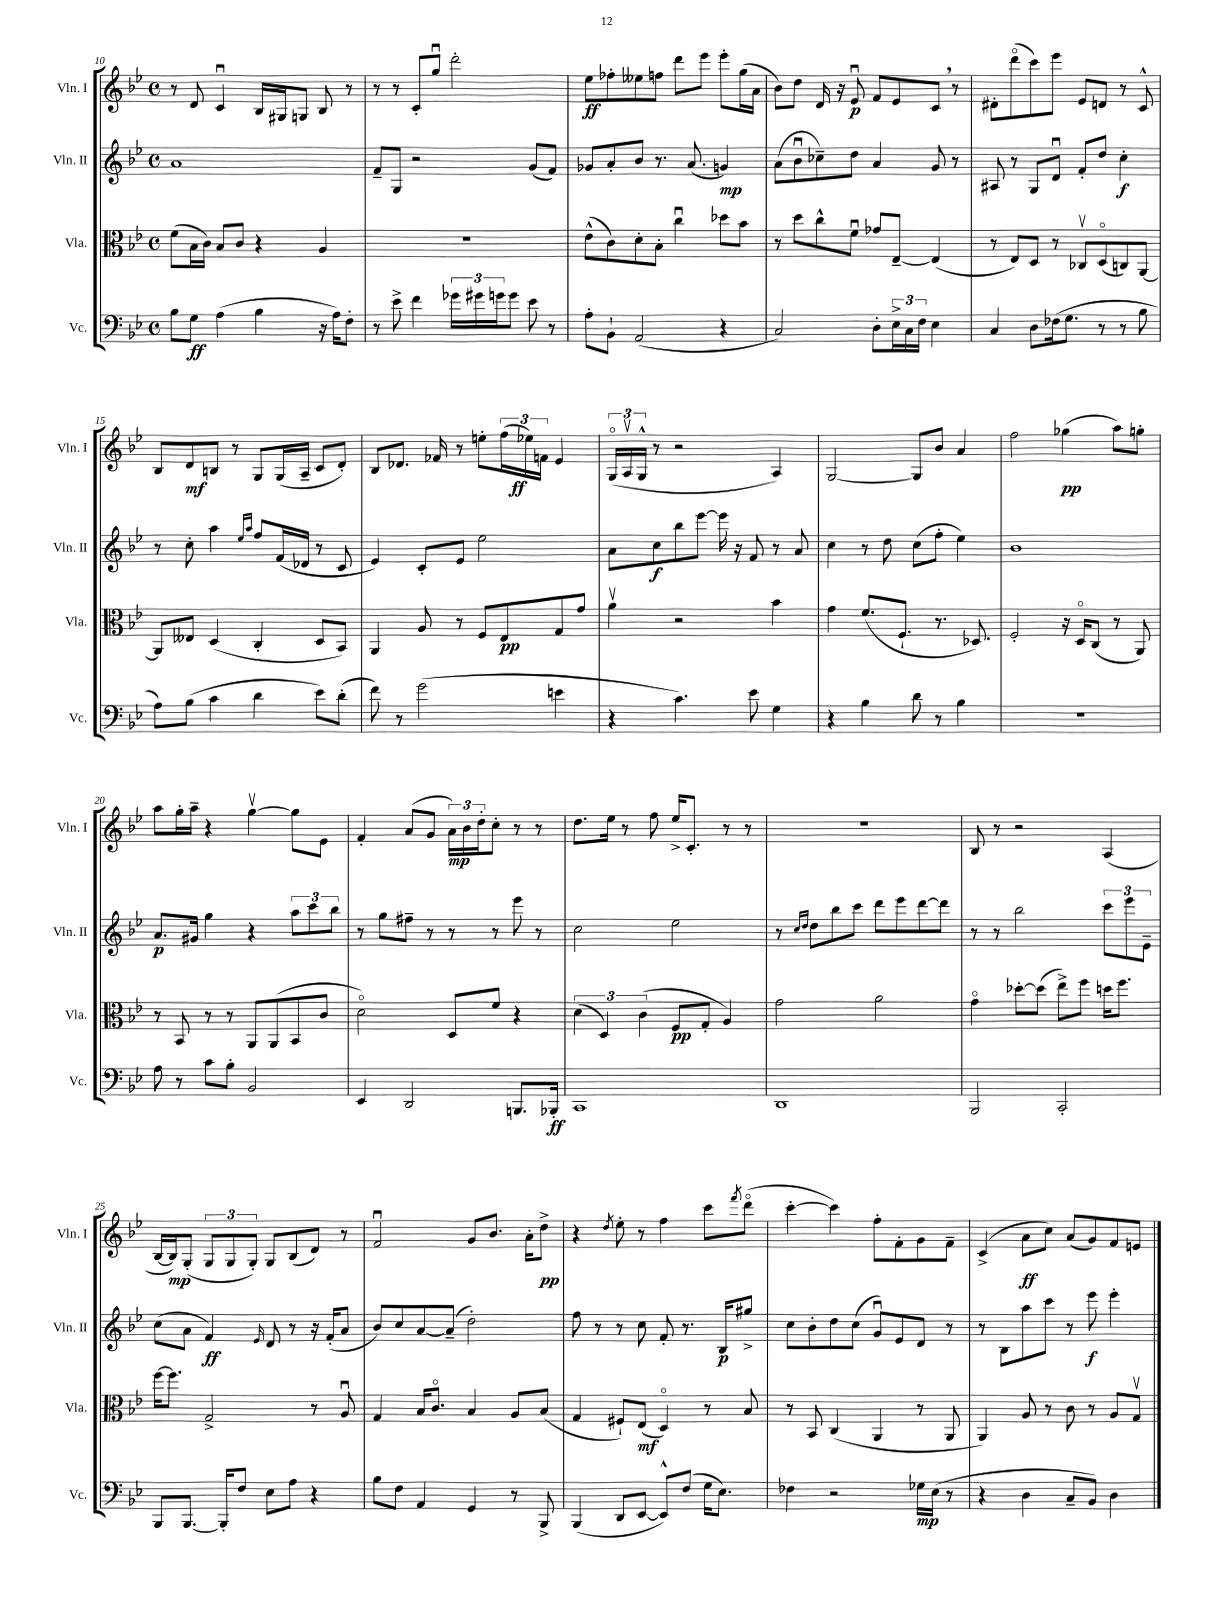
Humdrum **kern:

**kern	**dynam	**kern	**dynam	**kern	**dynam	**kern	**dynam
*part4	*part4	*part3	*part3	*part2	*part2	*part1	*part1
*staff4	*staff4	*staff3	*staff3	*staff2	*staff2	*staff1	*staff1
*I"Vc.	*	*I"Vla.	*	*I"Vln. II	*	*I"Vln. I	*
*I'Vc.	*	*I'Vla.	*	*I'Vln. II	*	*I'Vln. I	*
*clefF4	*	*clefC3	*	*clefG2	*	*clefG2	*
*k[b-e-]	*	*k[b-e-]	*	*k[b-e-]	*	*k[b-e-]	*
*M4/4	*	*M4/4	*	*M4/4	*	*M4/4	*
*met(c)	*	*met(c)	*	*met(c)	*	*met(c)	*
=10	=10	=10	=10	=10	=10	=10	=10
8B-\L	.	(8f\L	.	1a	.	8r	.
8G\J	ff	16B-\L	.	.	.	8d/	.
.	.	16c\JJ)	.	.	.	.	.
(4A\	.	8B-/L	.	.	.	4cu/	.
.	.	8c/J	.	.	.	.	.
4B-\	.	4r	.	.	.	16B-/LL	.
.	.	.	.	.	.	16G#X/J	.
.	.	.	.	.	.	8Gn/J	.
16r	.	4A/	.	.	.	8B-/	.
16A\KL)	.	.	.	.	.	.	.
8F'\J	.	.	.	.	.	8r	.
=11	=11	=11	=11	=11	=11	=11	=11
8r	.	1r	.	8f~/L	.	8r	.
8e-^\	.	.	.	8G/J	.	8r	.
4f\	.	.	.	2r	.	8c'/L	.
.	.	.	.	.	.	8ggu/J	.
24g-X\LL	.	.	.	.	.	2ddd'\	.
24g#X\	.	.	.	.	.	.	.
24gn\J	.	.	.	.	.	.	.
8g\J	.	.	.	.	.	.	.
8e-\	.	.	.	(8g/L	.	.	.
8r	.	.	.	8f/J)	.	.	.
=12	=12	=12	=12	=12	=12	=12	=12
8A'\L	.	(8e-^^\L	.	8g-X/L	.	8ee-\L	ff
8BB-`\J	.	8c\)	.	8a'/	.	8ff-X'\	.
(2AA/	.	8d'\	.	8b-/J	.	8ee--X\	.
.	.	8B-'\J	.	8.r	.	8ffn\J	.
.	.	4ccu\	.	.	.	8ddd\L	.
.	.	.	.	(8.a/	.	.	.
.	.	.	.	.	.	8eee-\J	.
4r	.	8dd-X\L	.	4gn/)	mp	8eee-'\L	.
.	.	8b-\J	.	.	.	(16gg\L	.
.	.	.	.	.	.	16a\JJ	.
=13	=13	=13	=13	=13	=13	=13	=13
2C/)	.	8r	.	(8a\L	.	8b-\L)	.
.	.	8dd\L	.	8b-u\	.	8dd\J	.
.	.	8cc^^\	.	8cc-X~\)	.	16d/	.
.	.	.	.	.	.	16r	.
.	.	8fu\J	.	8dd\J	.	8e-u/	p
8D'\L	.	8g-X/L	.	4a/	.	8f/L	.
24E-^\L	.	[8E-~/J	.	.	.	8e-/	.
24C\	.	.	.	.	.	.	.
24F\JJ	.	.	.	.	.	.	.
4E-\	.	(4E-/]	.	8g/	.	8c,/J	.
.	.	.	.	8r	.	8r	.
=14	=14	=14	=14	=14	=14	=14	=14
4C/	.	8r	.	8A#X/	.	8d#X'\L	.
.	.	8E-/L)	.	8r	.	(8ddd\	.
8D\L	.	8D/J	.	8G/L	.	8ccc\)	.
(16F-X\k	.	8r	.	8du/J	.	8eee-\J	.
8.G\J	.	.	.	.	.	.	.
.	.	8C-Xv/L	.	8f'/L	.	8e-/L	.
8r	.	(8D/	.	8dd/J	.	8dn/J	.
8r	.	8Cn/)	.	4cc'\	f	8r	.
8B-\	.	[8AA/J	.	.	.	8c^^/	.
!!LO:LB:g=z
=15	=15	=15	=15	=15	=15	=15	=15
8A\L)	.	8AA/L]	.	8r	.	8B-/L	.
(8B-\J	.	8E--X/J	.	8cc'\	.	8d/	mf
4c\	.	(4D/	.	4aa\	.	8Bn/J	.
.	.	.	.	.	.	8r	.
.	.	.	.	16qqee-/LL	.	.	.
.	.	.	.	16qqaa/JJ	.	.	.
4d\	.	4C'/	.	8ff/L	.	8G/L	.
.	.	.	.	(16f/L	.	(16G/L	.
.	.	.	.	16d-X/JJ	.	16A~/JJ	.
8e-\L)	.	8D/L	.	8r	.	8c/L	.
(8d'\J	.	8BB-/J)	.	8c/	.	8d'/J)	.
=16	=16	=16	=16	=16	=16	=16	=16
8f\)	.	4AA/	.	4e-/)	.	8B-/L	.
8r	.	.	.	.	.	8.d-X/J	.
(2g\	.	8A/	.	8c'/L	.	.	.
.	.	.	.	.	.	16f-X/	.
.	.	8r	.	8e-/J	.	8r	.
.	.	8F/L	.	2ee-\	.	8een'\L	.
.	.	8E-/	pp	.	.	(24ff\L	.
.	.	.	.	.	.	24ee-X\)	ff
.	.	.	.	.	.	24fn\JJ	.
4en\	.	8G/	.	.	.	4e-/	.
.	.	8g/J	.	.	.	.	.
=17	=17	=17	=17	=17	=17	=17	=17
4r	.	4av\	.	8a\L	.	(24G/LL	.
.	.	.	.	.	.	24Av/	.
.	.	.	.	.	.	24G^^/JJ	.
.	.	.	.	8cc\	f	8r	.
4.c\)	.	2r	.	8bb-\	.	2r	.
.	.	.	.	[8eee-\J	.	.	.
.	.	.	.	16eee-\]	.	.	.
.	.	.	.	16r	.	.	.
8e-\	.	.	.	8f/	.	.	.
4G\	.	4b-\	.	8r	.	4A/)	.
.	.	.	.	8a/	.	.	.
=18	=18	=18	=18	=18	=18	=18	=18
4r	.	4g\	.	4cc\	.	[2G/	.
4B-\	.	(8.f/L	.	8r	.	.	.
.	.	.	.	8dd\	.	.	.
.	.	8.F`/J	.	.	.	.	.
8d\	.	.	.	(8cc\L	.	8G/L]	.
8r	.	8.r	.	8ff'\J	.	8b-/J	.
4B-\	.	.	.	4ee-\)	.	4a/	.
.	.	8.D-X/)	.	.	.	.	.
=19	=19	=19	=19	=19	=19	=19	=19
1r	.	2F'/	.	1b-	.	2ff\	.
.	.	16r	.	.	.	(4gg-X\	pp
.	.	16D/KL	.	.	.	.	.
.	.	(8C/J	.	.	.	.	.
.	.	8r	.	.	.	8aa\L)	.
.	.	8AA/)	.	.	.	8ggn'\J	.
!!LO:LB:g=z
=20	=20	=20	=20	=20	=20	=20	=20
8A\	.	8r	.	8.a/L	p	8aa\L	.
8r	.	8BB-/	.	.	.	16gg'\L	.
.	.	.	.	16g#X/Jk	.	16aa~\JJ	.
8c\L	.	8r	.	4gg\	.	4r	.
8B-'\J	.	8r	.	.	.	.	.
2BB-/	.	8AA/L	.	4r	.	[4ggv\	.
.	.	(8AA/	.	.	.	.	.
.	.	8BB-/	.	12aa\L	.	8gg\L]	.
.	.	.	.	12ccc\	.	.	.
.	.	8c/J	.	.	.	8e-\J	.
.	.	.	.	12bb-\J	.	.	.
=21	=21	=21	=21	=21	=21	=21	=21
4EE-/	.	2d\)	.	8r	.	4f'/	.
.	.	.	.	8gg\L	.	.	.
2DD/	.	.	.	8ff#X~\J	.	(8a/L	.
.	.	.	.	8r	.	8g/J	.
.	.	8D/L	.	8r	.	24a\LL)	mp
.	.	.	.	.	.	24b-\	.
.	.	.	.	.	.	24dd'\J	.
.	.	8f/J	.	8r	.	8cc'\J	.
8.BBBn/L	.	4r	.	8eee-\	.	8r	.
.	.	.	.	8r	.	8r	.
16BBB-X'/Jk	ff	.	.	.	.	.	.
=22	=22	=22	=22	=22	=22	=22	=22
1CC	.	(6d\	.	2cc\	.	8.dd\L	.
.	.	6D/)	.	.	.	.	.
.	.	.	.	.	.	16ee-\Jk	.
.	.	.	.	.	.	8r	.
.	.	(6c\	.	.	.	.	.
.	.	.	.	.	.	8ff\	.
.	.	8F/L	pp	2ee-\	.	16ee-^/KL	.
.	.	.	.	.	.	8.c'/J	.
.	.	8G'/J	.	.	.	.	.
.	.	4A/)	.	.	.	8r	.
.	.	.	.	.	.	8r	.
=23	=23	=23	=23	=23	=23	=23	=23
1DD	.	2g\	.	8r	.	1r	.
.	.	.	.	16qqcc/LL	.	.	.
.	.	.	.	16qqdd/JJ	.	.	.
.	.	.	.	8dd\L	.	.	.
.	.	.	.	8bb-\	.	.	.
.	.	.	.	8ccc\J	.	.	.
.	.	2a\	.	8ddd\L	.	.	.
.	.	.	.	8eee-\	.	.	.
.	.	.	.	[8ddd\	.	.	.
.	.	.	.	8ddd\J]	.	.	.
=24	=24	=24	=24	=24	=24	=24	=24
2BBB-/	.	4g\	.	8r	.	8B-/	.
.	.	.	.	8r	.	8r	.
.	.	[8dd-X'\L	.	2bb-\	.	2r	.
.	.	(8dd-\J]	.	.	.	.	.
2CC'/	.	8ee-^\L)	.	.	.	.	.
.	.	8ff\J	.	.	.	.	.
.	.	16ddn\KL	.	12ccc\L	.	(4A/	.
.	.	8.ff\J	.	.	.	.	.
.	.	.	.	12eee-\	.	.	.
.	.	.	.	12e-~\J	.	.	.
!!LO:LB:g=z
=25	=25	=25	=25	=25	=25	=25	=25
8BBB-/L	.	[16ff\KL	.	(8cc\L	.	[16B-/LL	.
.	.	8.ff\J]	.	.	.	16B-/J])	mp
[8.BBB-/J	.	.	.	8a\J	.	(8G'/J	.
.	.	2G^/	.	4f/)	ff	12G/L	.
16BBB-'/KL]	.	.	.	.	.	.	.
.	.	.	.	.	.	12G/	.
8F/J	.	.	.	.	.	.	.
.	.	.	.	.	.	12G'/J)	.
.	.	.	.	16qqe-/	.	.	.
8E-\L	.	.	.	8d/	.	8G/L	.
8A\J	.	.	.	8r	.	(8B-/	.
4r	.	8r	.	16r	.	8d/J)	.
.	.	.	.	(16f'/KL	.	.	.
.	.	8Au/	.	8a/J	.	8r	.
=26	=26	=26	=26	=26	=26	=26	=26
8B-\L	.	4G/	.	8b-/L)	.	2fu/	.
8F\J	.	.	.	8cc/	.	.	.
4AA/	.	16B-/KL	.	[8a/	.	.	.
.	.	8.c/J	.	.	.	.	.
.	.	.	.	(8a~/J]	.	.	.
4GG/	.	4B-/	.	2dd'\)	.	8g/L	.
.	.	.	.	.	.	8.b-/J	.
8r	.	8A/L	.	.	.	.	.
.	.	.	.	.	.	16a'\KL	.
8BBB-^/	.	(8B-/J	.	.	.	8dd^\J	pp
=27	=27	=27	=27	=27	=27	=27	=27
(4BBB-/	.	4G/	.	8ff\	.	4r	.
.	.	.	.	8r	.	.	.
.	.	.	.	.	.	8qdd/	.
8DD/L	.	8F#X`/L)	.	8r	.	8ee-'\	.
[8EE-/J	.	(8E-/J	mf	8cc\	.	8r	.
8EE-^^/L])	.	4D/)	.	8f'/	.	4ff\	.
(8F/J	.	.	.	8.r	.	.	.
16G\KL	.	8r	.	.	.	8ccc\L	.
8.E-\J)	.	.	.	16B-/KL	p	.	.
.	.	.	.	.	.	8qfff/	.
.	.	8B-/	.	8gg#X^/J	.	(8ddd\J	.
=28	=28	=28	=28	=28	=28	=28	=28
4F-X\	.	8r	.	8cc\L	.	[4ccc'\	.
.	.	8BB-/	.	8b-'\	.	.	.
2r	.	(4C/	.	8dd\	.	4ccc\])	.
.	.	.	.	(8cc\J	.	.	.
.	.	4AA/	.	8gu/L)	.	8ff'\L	.
.	.	.	.	8e-/	.	8f'\	.
16G-X\LL	mp	8r	.	8d/J	.	8g\	.
(16E-\JJ	.	.	.	.	.	.	.
8r	.	8AA/	.	8r	.	8f~\J	.
=29	=29	=29	=29	=29	=29	=29	=29
4r	.	4AA/)	.	8r	.	(4c^/	.
.	.	.	.	8B-\L	.	.	.
4D\	.	8A/	.	8aa\	.	8a\L	ff
.	.	8r	.	8ccc\J	.	8cc\J)	.
8C~/L	.	8c\	.	8r	.	(8a/L	.
8BB-/J)	.	8r	.	8eee-\	f	8g/)	.
4D\	.	8A/L	.	4eee-'\	.	8f/	.
.	.	8Gv/J	.	.	.	8en/J	.
==	==	==	==	==	==	==	==
*-	*-	*-	*-	*-	*-	*-	*-
